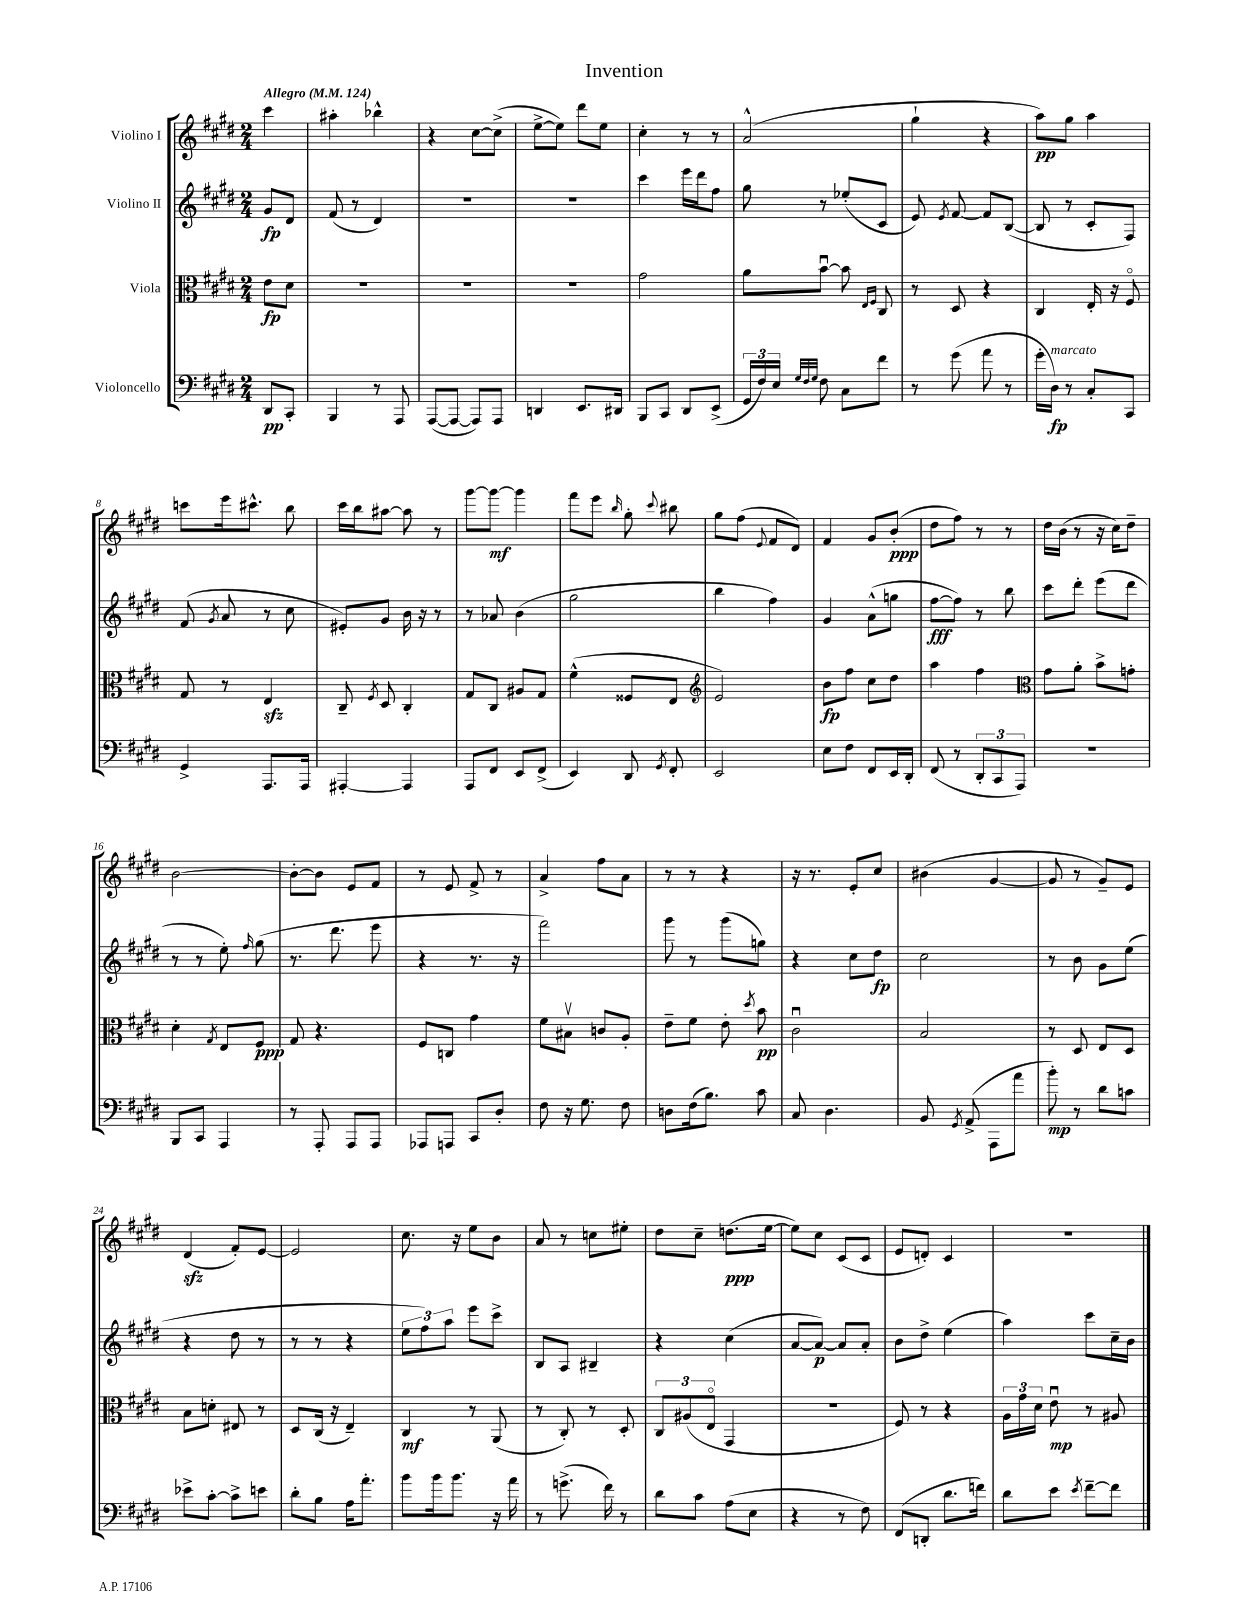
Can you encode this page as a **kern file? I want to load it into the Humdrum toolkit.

**kern	**dynam	**kern	**dynam	**kern	**dynam	**kern	**dynam
*part4	*part4	*part3	*part3	*part2	*part2	*part1	*part1
*staff4	*staff4	*staff3	*staff3	*staff2	*staff2	*staff1	*staff1
*I"Violoncello	*	*I"Viola	*	*I"Violino II	*	*I"Violino I	*
*clefF4	*	*clefC3	*	*clefG2	*	*clefG2	*
*k[f#c#g#d#]	*	*k[f#c#g#d#]	*	*k[f#c#g#d#]	*	*k[f#c#g#d#]	*
*M2/4	*	*M2/4	*	*M2/4	*	*M2/4	*
*MM124	*	*MM124	*	*MM124	*	*MM124	*
=	=	=	=	=	=	=	=
!	!	!	!	!	!	!LO:TX:a:B:t=Allegro	!
8DD#/L	pp	8e\L	fp	8g#/L	fp	4ccc#\	.
8CC#'/J	.	8d#\J	.	8d#/J	.	.	.
=1	=1	=1	=1	=1	=1	=1	=1
4BBB/	.	2r	.	(8f#/	.	4aa#X'\	.
.	.	.	.	8r	.	.	.
8r	.	.	.	4d#/)	.	4bb-X^^\	.
8AAA/	.	.	.	.	.	.	.
=2	=2	=2	=2	=2	=2	=2	=2
([8AAA/L	.	2r	.	2r	.	4r	.
8AAA/J_	.	.	.	.	.	.	.
8AAA/L])	.	.	.	.	.	[8cc#\L	.
8AAA/J	.	.	.	.	.	(8cc#^\J]	.
=3	=3	=3	=3	=3	=3	=3	=3
4DDn/	.	2r	.	2r	.	[8ee^\L	.
.	.	.	.	.	.	8ee\J])	.
8.EE/L	.	.	.	.	.	8ddd#\L	.
.	.	.	.	.	.	8ee\J	.
16DD#X/Jk	.	.	.	.	.	.	.
=4	=4	=4	=4	=4	=4	=4	=4
8BBB/L	.	2g#\	.	4ccc#\	.	4cc#'\	.
8CC#/J	.	.	.	.	.	.	.
8DD#/L	.	.	.	16eee\LL	.	8r	.
.	.	.	.	16ddd#\J	.	.	.
(8EE^/J	.	.	.	8ff#\J	.	8r	.
=5	=5	=5	=5	=5	=5	=5	=5
24GG#/LL	.	8a\L	.	8gg#\	.	(2a^^/	.
24F#/)	.	.	.	.	.	.	.
24E/JJ	.	.	.	.	.	.	.
32qqG#/LLL	.	.	.	.	.	.	.
32qqF#/	.	.	.	.	.	.	.
32qqG#/JJJ	.	.	.	.	.	.	.
8F#\	.	[8bu\J	.	8r	.	.	.
8C#\L	.	8b\]	.	(8ee-X'/L	.	.	.
.	.	16qqE/LL	.	.	.	.	.
.	.	16qqF#/JJ	.	.	.	.	.
8f#\J	.	8C#/	.	8c#/J	.	.	.
=6	=6	=6	=6	=6	=6	=6	=6
8r	.	8r	.	8e/)	.	4gg#`\	.
.	.	.	.	8qe/	.	.	.
(8g#\	.	8D#/	.	[8f#/	.	.	.
8a\	.	4r	.	8f#/L]	.	4r	.
8r	.	.	.	([8B/J	.	.	.
=7	=7	=7	=7	=7	=7	=7	=7
16g#'\LL	.	4C#/	.	8B/]	.	8aa\L)	pp
!LO:TX:a:i:t=marcato	!	!	!	!	!	!	!
16D#\JJ)	fp	.	.	.	.	.	.
8r	.	.	.	8r	.	8gg#\J	.
8C#'/L	.	16E'/	.	8c#'/L	.	4aa\	.
.	.	16r	.	.	.	.	.
8CC#/J	.	8F#/	.	8F#/J)	.	.	.
!!LO:LB:g=z
=8	=8	=8	=8	=8	=8	=8	=8
4GG#^/	.	8G#/	.	(8f#/	.	8cccn\L	.
.	.	.	.	8qg#/	.	.	.
.	.	8r	.	8a/	.	16eee\k	.
.	.	.	.	.	.	8.ccc#X^^\J	.
8.AAA/L	.	4Ezz/	.	8r	.	.	.
.	.	.	.	8cc#\	.	8bb\	.
16AAA/Jk	.	.	.	.	.	.	.
=9	=9	=9	=9	=9	=9	=9	=9
[4AAA#X'/	.	8C#~/	.	8e#X'/L)	.	16ccc#\LL	.
.	.	.	.	.	.	16bb\J	.
.	.	8qF#/	.	.	.	.	.
.	.	8D#/	.	8g#/J	.	[8aa#X\J	.
4AAA#/]	.	4C#'/	.	16b\	.	8aa#\]	.
.	.	.	.	16r	.	.	.
.	.	.	.	8r	.	8r	.
=10	=10	=10	=10	=10	=10	=10	=10
8AAA/L	.	8G#/L	.	8r	.	[8ggg#\L	.
8FF#/J	.	8C#/J	.	8a-X/	.	8ggg#\J_	mf
8EE/L	.	8A#X/L	.	(4b\	.	4ggg#\]	.
(8FF#^/J	.	8G#/J	.	.	.	.	.
=11	=11	=11	=11	=11	=11	=11	=11
4EE/)	.	(4f#^^\	.	2gg#\	.	8fff#\L	.
.	.	.	.	.	.	8eee\J	.
.	.	.	.	.	.	16qqbb/	.
8DD#/	.	8F##X/L	.	.	.	8gg#'\	.
8qGG#/	.	.	.	.	.	8qqccc#/	.
8FF#'/	.	8E/J	.	.	.	8bb#X\	.
=12	=12	=12	=12	=12	=12	=12	=12
*	*	*clefG2	*	*	*	*	*
2EE/	.	2e/)	.	4bb\	.	8gg#\L	.
.	.	.	.	.	.	(8ff#\J	.
.	.	.	.	.	.	8qqe/	.
.	.	.	.	4ff#\)	.	8f#/L	.
.	.	.	.	.	.	8d#/J)	.
=13	=13	=13	=13	=13	=13	=13	=13
8E\L	.	8b\L	fp	4g#/	.	4f#/	.
8F#\J	.	8ff#\J	.	.	.	.	.
8FF#/L	.	8cc#\L	.	(8a^^\L	.	8g#/L	.
16EE/L	.	8dd#\J	.	8ggn\J	.	(8b'/J	ppp
16DD#'/JJ	.	.	.	.	.	.	.
=14	=14	=14	=14	=14	=14	=14	=14
(8FF#/	.	4aa\	.	[8ff#\L	fff	8dd#\L	.
8r	.	.	.	8ff#\J])	.	8ff#\J)	.
12DD#'/L	.	4ff#\	.	8r	.	8r	.
12CC#/	.	.	.	.	.	.	.
.	.	.	.	8bb\	.	8r	.
12AAA/J)	.	.	.	.	.	.	.
=15	=15	=15	=15	=15	=15	=15	=15
*	*	*clefC3	*	*	*	*	*
2r	.	8g#\L	.	8ccc#\L	.	16dd#\LL	.
.	.	.	.	.	.	(16b\JJ	.
.	.	8a'\J	.	8ddd#'\J	.	8r	.
.	.	8b^\L	.	(8eee\L	.	16r	.
.	.	.	.	.	.	16cc#\KL)	.
.	.	8gn'\J	.	8ddd#\J	.	8dd#~\J	.
!!LO:LB:g=z
=16	=16	=16	=16	=16	=16	=16	=16
8BBB/L	.	4d#'\	.	8r	.	[2b\	.
8CC#/J	.	.	.	8r	.	.	.
.	.	8qG#/	.	.	.	.	.
4AAA/	.	8E/L	.	8ee'\)	.	.	.
.	.	.	.	16qqff#/	.	.	.
.	.	8F#/J	ppp	(8gg#\	.	.	.
=17	=17	=17	=17	=17	=17	=17	=17
8r	.	8G#/	.	8.r	.	8b'\L_	.
8AAA'/	.	4.r	.	.	.	8b\J]	.
.	.	.	.	8.ddd#\	.	.	.
8AAA/L	.	.	.	.	.	8e/L	.
8AAA/J	.	.	.	8eee\	.	8f#/J	.
=18	=18	=18	=18	=18	=18	=18	=18
8AAA-X/L	.	8F#/L	.	4r	.	8r	.
8AAAn/J	.	8Cn/J	.	.	.	8e/	.
8CC#/L	.	4g#\	.	8.r	.	8f#^/	.
8D#'/J	.	.	.	.	.	8r	.
.	.	.	.	16r	.	.	.
=19	=19	=19	=19	=19	=19	=19	=19
8F#\	.	8f#\L	.	2fff#\)	.	4a^/	.
16r	.	8B#Xv\J	.	.	.	.	.
8.G#\	.	.	.	.	.	.	.
.	.	8cn/L	.	.	.	8ff#\L	.
8F#\	.	8A'/J	.	.	.	8a\J	.
=20	=20	=20	=20	=20	=20	=20	=20
8Dn\L	.	8e~\L	.	8ggg#\	.	8r	.
(16F#\k	.	8f#\J	.	8r	.	8r	.
8.B\J)	.	.	.	.	.	.	.
.	.	8e'\	.	(8ggg#\L	.	4r	.
.	.	8qdd#/	.	.	.	.	.
8c#\	.	8b\	pp	8ggn\J)	.	.	.
=21	=21	=21	=21	=21	=21	=21	=21
8C#/	.	2c#u\	.	4r	.	16r	.
.	.	.	.	.	.	8.r	.
4.D#\	.	.	.	.	.	.	.
.	.	.	.	8cc#\L	.	8e'/L	.
.	.	.	.	8dd#\J	fp	8cc#/J	.
=22	=22	=22	=22	=22	=22	=22	=22
8BB/	.	2B/	.	2cc#\	.	(4b#X\	.
8qGG#/	.	.	.	.	.	.	.
(8AA^/	.	.	.	.	.	.	.
8AAA\L	.	.	.	.	.	[4g#/	.
8a\J	.	.	.	.	.	.	.
=23	=23	=23	=23	=23	=23	=23	=23
8b'\)	mp	8r	.	8r	.	8g#/]	.
8r	.	8D#/	.	8b\	.	8r	.
8d#\L	.	8E/L	.	8g#\L	.	8g#~/L)	.
8cn\J	.	8D#/J	.	(8ee\J	.	8e/J	.
!!LO:LB:g=z
=24	=24	=24	=24	=24	=24	=24	=24
8e-X^\L	.	8B\L	.	4r	.	(4d#zz/	.
[8c#'\J	.	8dn'\J	.	.	.	.	.
8c#^\L]	.	8E#X/	.	8dd#\	.	8f#'/L)	.
8en\J	.	8r	.	8r	.	[8e/J	.
=25	=25	=25	=25	=25	=25	=25	=25
8d#'\L	.	8D#/L	.	8r	.	2e/]	.
8B\J	.	(16C#/Jk	.	8r	.	.	.
.	.	16r	.	.	.	.	.
16A\KL	.	4E~/)	.	4r	.	.	.
8.a'\J	.	.	.	.	.	.	.
=26	=26	=26	=26	=26	=26	=26	=26
8b\L	.	4C#/	mf	12ee\L	.	8.cc#\	.
.	.	.	.	12ff#\)	.	.	.
16b\k	.	.	.	.	.	.	.
.	.	.	.	12aa\J	.	.	.
8.b\J	.	.	.	.	.	16r	.
.	.	8r	.	8eee\L	.	8ee\L	.
16r	.	(8AA/	.	8ccc#^\J	.	8b\J	.
16a\	.	.	.	.	.	.	.
=27	=27	=27	=27	=27	=27	=27	=27
8r	.	8r	.	8B/L	.	8a/	.
(8.gn^\	.	8C#'/)	.	8A/J	.	8r	.
.	.	8r	.	4B#X~/	.	8ccn\L	.
16f#\)	.	.	.	.	.	.	.
8r	.	8D#'/	.	.	.	8ee#X'\J	.
=28	=28	=28	=28	=28	=28	=28	=28
8d#\L	.	12C#/L	.	4r	.	8dd#\L	.
.	.	(12A#X/	.	.	.	.	.
8c#\J	.	.	.	.	.	8cc#~\J	.
.	.	12E/J	.	.	.	.	.
(8A\L	.	4GG#/	.	(4cc#\	.	(8.ddn\L	ppp
8E\J	.	.	.	.	.	.	.
.	.	.	.	.	.	[16ee\Jk	.
=29	=29	=29	=29	=29	=29	=29	=29
4r	.	2r	.	[8a/L	.	8ee\L])	.
.	.	.	.	8a/J_)	p	8cc#\J	.
8r	.	.	.	8a/L]	.	(8c#/L	.
8F#\)	.	.	.	8a'/J	.	8c#/J	.
=30	=30	=30	=30	=30	=30	=30	=30
(8FF#/L	.	8F#/)	.	8b\L	.	8e/L	.
8DDn'/J	.	8r	.	8dd#^\J	.	8dn'/J)	.
8.d#\L	.	4r	.	(4ee\	.	4c#/	.
16fn\Jk)	.	.	.	.	.	.	.
=31	=31	=31	=31	=31	=31	=31	=31
8d#\L	.	24A\LL	.	4aa\)	.	2r	.
.	.	24g#\	.	.	.	.	.
.	.	24d#\JJ	.	.	.	.	.
8e\J	.	8eu\	mp	.	.	.	.
8qe/	.	.	.	.	.	.	.
[8f#~\L	.	8r	.	8ccc#\L	.	.	.
8f#\J]	.	8A#X/	.	16cc#~\L	.	.	.
.	.	.	.	16b\JJ	.	.	.
==	==	==	==	==	==	==	==
*-	*-	*-	*-	*-	*-	*-	*-
